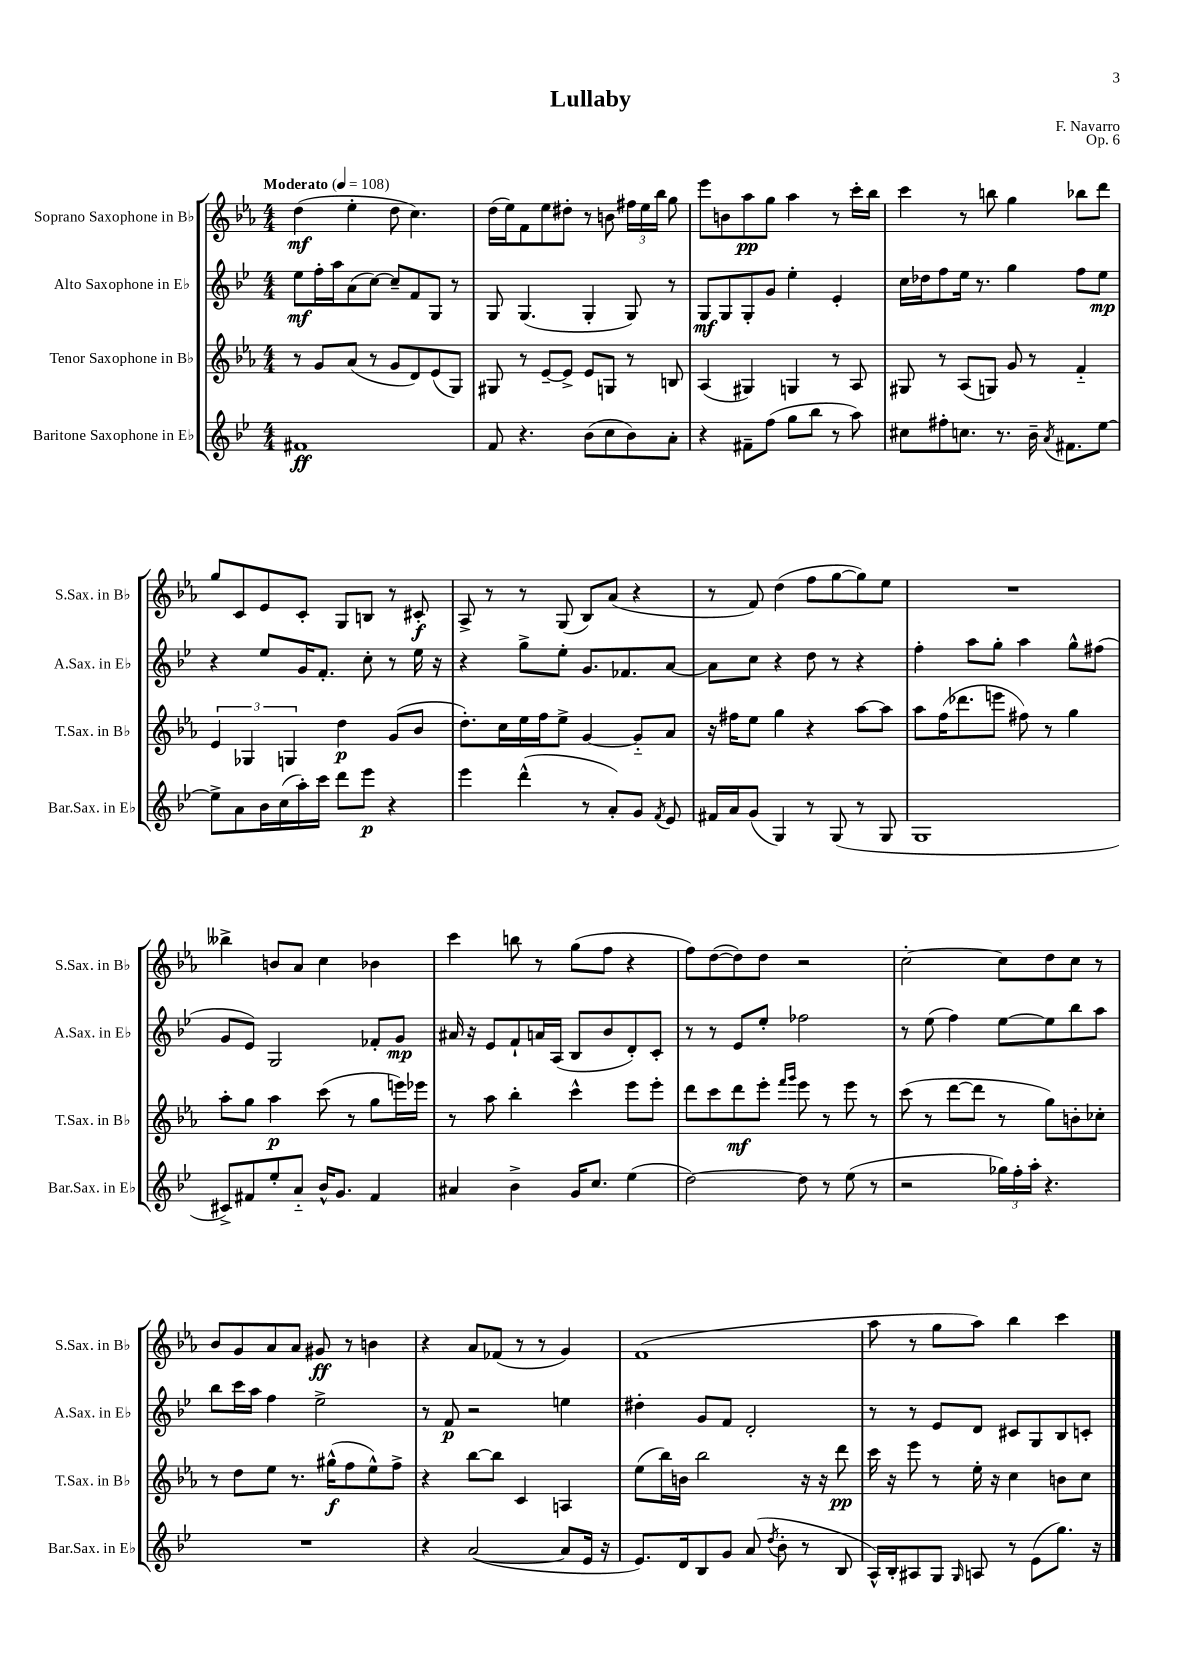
\header { title = "Lullaby" composer = "F. Navarro" opus = "Op. 6" }
<<
\new StaffGroup <<
\new Staff = "s0" \with { instrumentName = "Soprano Saxophone in Bb" shortInstrumentName = "S.Sax. in Bb" } {
    \clef treble \key ees \major \numericTimeSignature \time 4/4 \tempo "Moderato" 4 = 108
    \autoBeamOff d''4\mf( ees''4-. d''8 c''4.) |
    d''16[( ees''16) f'8 ees''8 dis''8]-. r8 b'8 \tuplet 3/2 { fis''16[ ees''16 bes''16] } g''8 |
    ees'''8[ b'8 aes''8\pp g''8] aes''4 r8 c'''16[-. bes''16] |
    c'''4 r8 b''8 g''4 bes''8[ d'''8] |
    g''8[ c'8 ees'8 c'8]-. g8[ b8] r8 cis'8-.\f |
    aes8-> r8 r8 g8( bes8[) aes'8]( r4 |
    r8 f'8) d''4( f''8[ g''8~ g''8) ees''8] |
    R1 |
    beses''4-> b'8[ aes'8] c''4 bes'4 |
    c'''4 b''8 r8 g''8[( f''8] r4 |
    f''8[) d''8~( d''8) d''8] r2 |
    c''2~-. c''8[ d''8 c''8] r8 |
    bes'8[ g'8 aes'8 aes'8] gis'8\ff r8 b'4 |
    r4 aes'8[ fes'8]( r8 r8 g'4) |
    f'1( |
    aes''8 r8 g''8[ aes''8]) bes''4 c'''4 \bar "|." |
}
\new Staff = "s1" \with { instrumentName = "Alto Saxophone in Eb" shortInstrumentName = "A.Sax. in Eb" } {
    \clef treble \key bes \major \numericTimeSignature \time 4/4
    \autoBeamOff ees''8[\mf f''16-. a''16 a'8( c''8]~) c''8[-- f'8 g8] r8 |
    g8 g4.( g4-. g8) r8 |
    g8[\mf g8 g8-. g'8] ees''4-. ees'4-. |
    c''16[ des''16 f''8 ees''16] r8. g''4 f''8[ ees''8]\mp |
    r4 ees''8[ g'16 f'8.]-. c''8-. r8 ees''16 r16 |
    r4 g''8[-> ees''8]-. g'8.[ fes'8. a'8]~ |
    a'8[ c''8] r4 d''8 r8 r4 |
    f''4-. a''8[ g''8]-. a''4 g''8[-^ fis''8]( |
    g'8[ ees'8]) g2 fes'8[-. g'8]\mp |
    ais'16 r16 ees'8[ f'8-! a'16 a16]( bes8[ bes'8 d'8-.) c'8]-. |
    r8 r8 ees'8[ ees''8]-. fes''2 |
    r8 ees''8( f''4) ees''8[~ ees''8 bes''8 a''8] |
    bes''8[ c'''16 a''16] f''4 ees''2-> |
    r8 f'8\p r2 e''4 |
    dis''4-. g'8[ f'8] d'2-. |
    r8 r8 ees'8[ d'8] cis'8[ g8 bes8 c'8]-. \bar "|." |
}
\new Staff = "s2" \with { instrumentName = "Tenor Saxophone in Bb" shortInstrumentName = "T.Sax. in Bb" } {
    \clef treble \key ees \major \numericTimeSignature \time 4/4
    \autoBeamOff r8 g'8[ aes'8]( r8 g'8[ d'8) ees'8( g8]) |
    gis8 r8 ees'8[~-- ees'8]-> ees'8[ g8] r8 b8 |
    aes4( gis4) g4 r8 aes8 |
    gis8 r8 aes8[( g8]) g'8 r8 f'4-_ |
    \tuplet 3/2 { ees'4 ges4 g4 } d''4\p g'8[( bes'8] |
    d''8.[-.) c''16 ees''16 f''16 ees''8]-> g'4~ g'8[-_ aes'8] |
    r16 fis''16[ ees''8] g''4 r4 aes''8[~ aes''8] |
    aes''8[ f''16( des'''8. e'''8] fis''8) r8 g''4 |
    aes''8[-. g''8] aes''4\p c'''8( r8 g''8[ e'''16) ees'''16] |
    r8 aes''8 bes''4-. c'''4-^ ees'''8[ ees'''8]-. |
    d'''8[ c'''8 d'''8\mf ees'''8]-. \grace { f'''16[ g'''16] } ees'''8 r8 ees'''8 r8 |
    c'''8( r8 d'''8[~ d'''8] r8 g''8[) b'8-. ces''8]-. |
    r8 d''8[ ees''8] r8. gis''16[-^\f( f''8 ees''8-^) f''8]-> |
    r4 bes''8[~ bes''8] c'4 a4 |
    ees''8[( bes''16) b'16] bes''2 r16 r16 d'''8\pp |
    c'''16 r16 ees'''8 r8 ees''16-. r16 c''4 b'8[ c''8] \bar "|." |
}
\new Staff = "s3" \with { instrumentName = "Baritone Saxophone in Eb" shortInstrumentName = "Bar.Sax. in Eb" } {
    \clef treble \key bes \major \numericTimeSignature \time 4/4
    \autoBeamOff fis'1\ff |
    f'8 r4. bes'8[( c''8 bes'8) a'8]-. |
    r4 fis'8[-- f''8]( g''8[ bes''8] r8 a''8) |
    cis''8[ fis''8-. c''8.] r8. bes'16-- \acciaccatura { a'8 } fis'8.[ ees''8]~ |
    ees''8[-> a'8 bes'16 c''16( a''16-.) c'''16] d'''8[ ees'''8]\p r4 |
    ees'''4 d'''4-^( r8 a'8[-.) g'8] \acciaccatura { f'8 } ees'8 |
    fis'16[ a'16 g'8]( g4) r8 g8( r8 g8 |
    g1 |
    cis'8[->) fis'8 ees''8-. a'8]-_ bes'16[-^ g'8.] fis'4 |
    ais'4 bes'4-> g'16[ c''8.] ees''4( |
    d''2~) d''8 r8 ees''8( r8 |
    r2 \tuplet 3/2 { ges''16[) f''16-. a''16]-. } r4. |
    R1 |
    r4 a'2~( a'8[ ees'16] r16 |
    ees'8.[) d'16 bes8 g'8] a'8( \acciaccatura { d''8 } bes'8-. r8 bes8 |
    a16[-^) bes16-. ais8 g8] \grace { g16 } a8 r8 ees'8[( g''8.]) r16 \bar "|." |
}
>>
>>
\layout { \context { \Score \remove "Bar_number_engraver" } }
